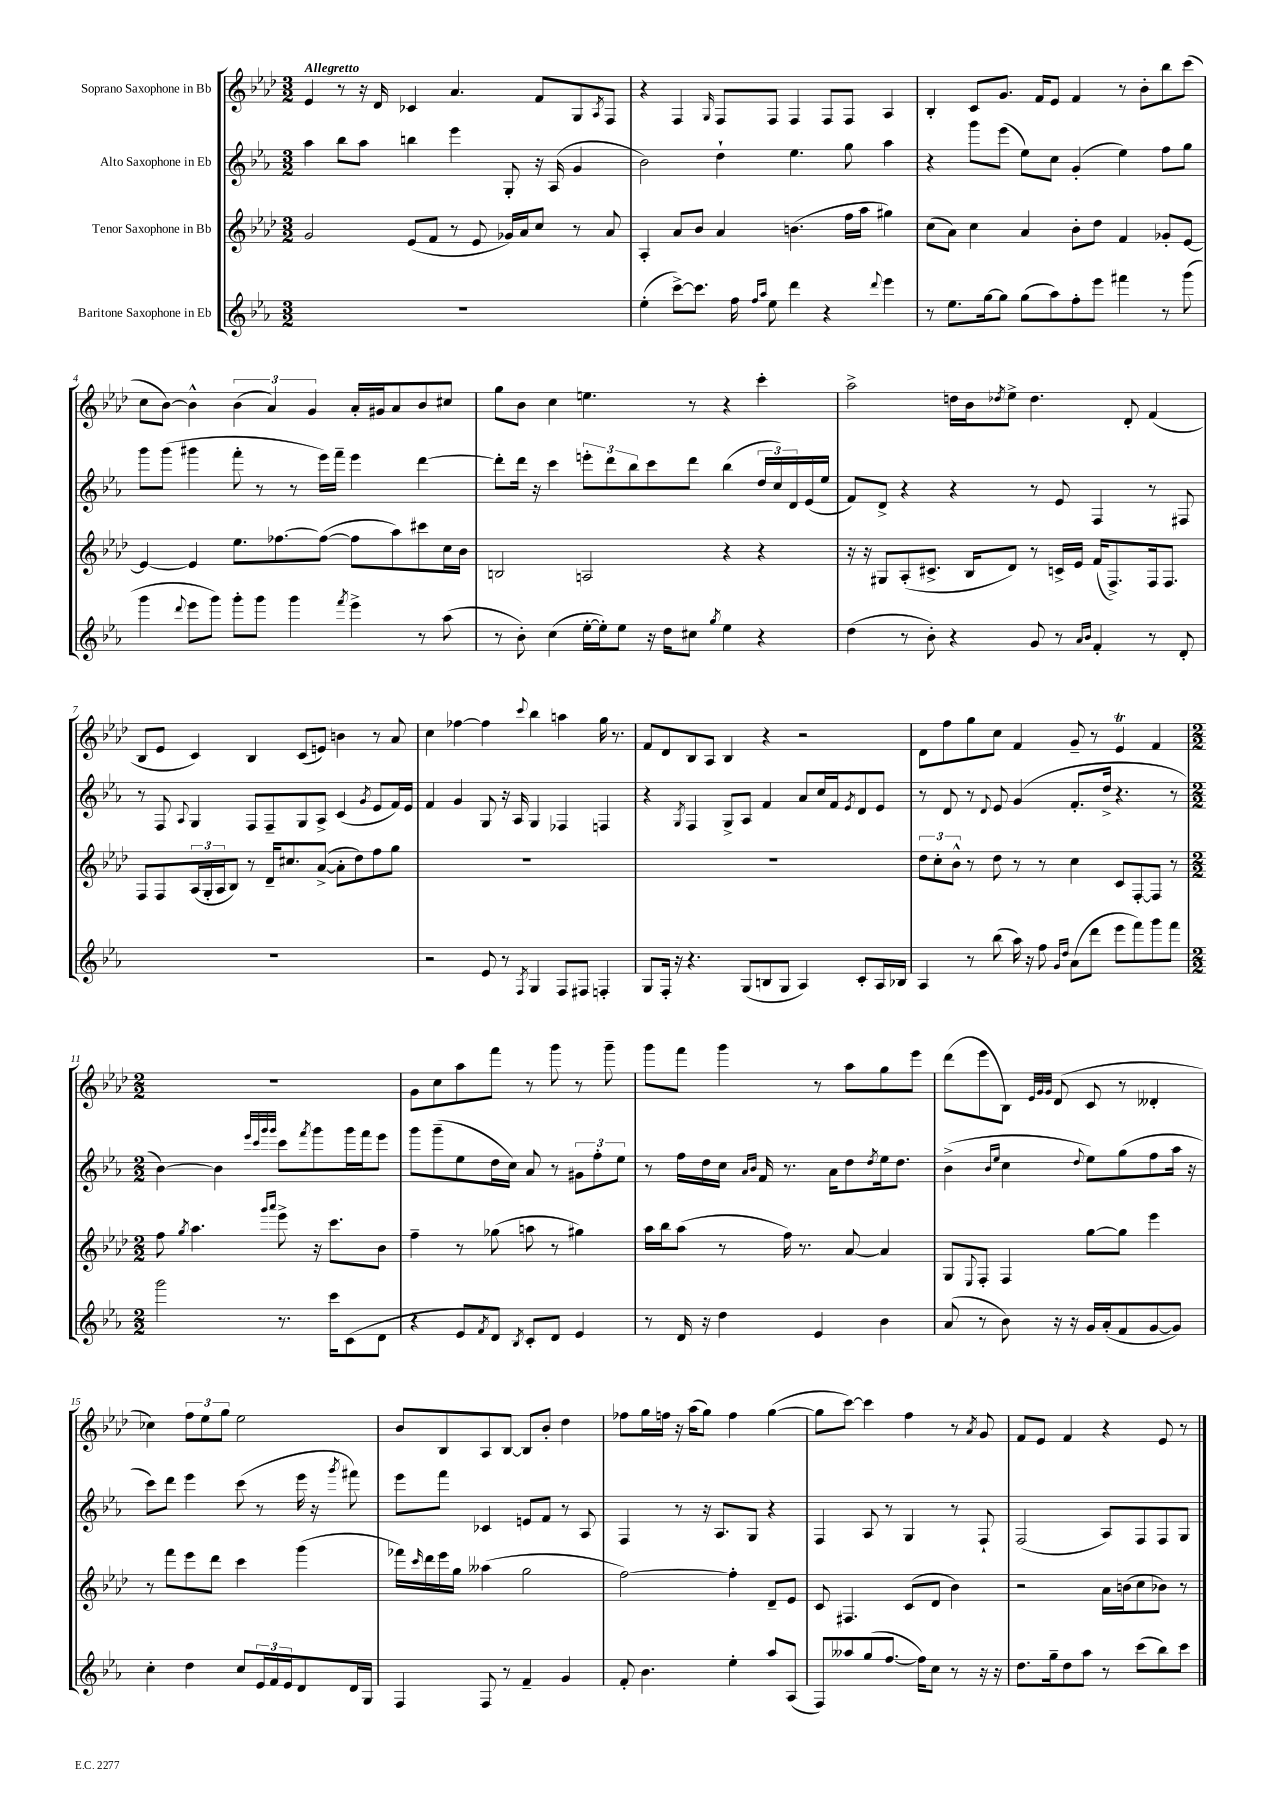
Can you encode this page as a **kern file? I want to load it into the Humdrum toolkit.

**kern	**kern	**kern	**kern
*staff4	*staff3	*staff2	*staff1
*clefG2	*clefG2	*clefG2	*clefG2
*k[b-e-a-]	*k[b-e-a-d-]	*k[b-e-a-]	*k[b-e-a-d-]
*M3/2	*M3/2	*M3/2	*M3/2
1.r	2g	4aa-	4e-
.	.	8bb-	8r
.	.	8aa-	16r
.	.	.	16d-
.	(8e-	4bb	4c-
.	8f	.	.
.	8r	4eee-	4.a-
.	8e-	.	.
.	16g-)	8G'	.
.	16a-	.	.
.	8cc	16r	8f
.	.	(16A-	.
.	8r	4g	8G
.	.	.	8qA-
.	8a-	.	8F
=	=	=	=
(4ee-'	4A-'	2b-)	4r
[8ccc^)	8a-	.	4F
8.ccc]	8b-	.	.
.	.	.	16qqG
.	4a-	4dd`	8F
16ff	.	.	.
16qqff	.	.	.
16qqaa-	.	.	.
8ee-	.	.	8F
4ddd	(4.b	4.ee-	4F
4r	.	.	8F
.	16ff	8gg	8F
.	16aa-	.	.
8qqddd	.	.	.
4eee-	4gg#)	4aa-	4A-
=	=	=	=
8r	(8cc	4r	4B-'
8.ee-	8a-)	.	.
.	4cc	8ggg	8c
[16gg	.	.	.
8gg]	.	(8eee-	8.g
(8gg	4a-	8ee-)	.
.	.	.	16f
8aa-)	.	8cc	8e-
8ff'	8b-'	(4g'	4f
8eee-	8dd-	.	.
4fff#	4f	4ee-)	8r
.	.	.	8b-'
8r	8g-'	8ff	8bb-
(8ggg	[8e-	8gg	(8ccc
=	=	=	=
4ggg	4e-_	8ggg	8cc
.	.	(8ggg	[8b-)
8qqddd	.	.	.
8eee-	4e-]	4ggg#	4b-^^]
8ggg)	.	.	.
8ggg'	8.ee-	8fff'	(6b-
8ggg	.	8r	.
.	.	.	6a-)
.	[8.ff-	.	.
4ggg	.	8r	.
.	.	.	6g
.	(8ff-_	16eee-)	.
.	.	16fff~	.
8qfff	.	.	.
4eee-^	8ff-]	4eee-	16a-'
.	.	.	16g#
.	8aa-)	.	8a-
8r	8ccc#	[4ddd	8b-
(8aa-	16cc	.	8cc#
.	16b-	.	.
=	=	=	=
8r	2B	8ddd']	8gg
8b-')	.	16ddd	8b-
.	.	16r	.
(4cc	.	4ccc	4cc
[16ee-'	2A	12eee'	4.ee
16ee-'])	.	.	.
.	.	12ddd	.
8ee-	.	.	.
.	.	12bb-	.
16r	.	8ccc	.
16dd	.	.	.
8cc#	.	8ddd	8r
8qgg	.	.	.
4ee-	4r	(4bb-	4r
4r	4r	24dd	4ccc'
.	.	24cc)	.
.	.	24d	.
.	.	(16e-	.
.	.	16ee-	.
=	=	=	=
(4dd	16r	8f)	2aa-^
.	16r	.	.
.	8G#	8d^	.
8r	(8A-'	4r	.
8b-')	8.c#^	.	.
4r	.	4r	16dd
.	16B-	.	16b-
.	.	.	8qdd-
.	8d-)	.	8ee-^
8g	8r	8r	4.dd-
8r	16c^	8e-	.
.	16e-	.	.
16qqa-	.	.	.
16qqb-	.	.	.
4f'	(16f	4F	.
.	8.F^)	.	.
.	.	.	8d-'
8r	16F	8r	(4f
.	8.F	.	.
8d'	.	8F#	.
=	=	=	=
1.r	8F	8r	8B-
.	8F	8F	8e-
.	.	8qqA-	.
.	(24A-	4G	4c)
.	24G'	.	.
.	24A-	.	.
.	8B-)	.	.
.	8r	8F	4B-
.	16d-~	8F~	.
.	8.cc#	.	.
.	.	8G	(8c
.	([8a-^	8A-^	8e)
.	8a-']	(4c	4b
.	8dd-)	.	.
.	.	8qg	.
.	8ff	8e-	8r
.	8gg	16f)	8a-
.	.	16e-	.
=	=	=	=
2r	1.r	4f	4cc
.	.	4g	[4ff-
8e-	.	8G	4ff-]
8r	.	16r	.
.	.	16A-	.
8qF	.	.	8qqccc
4G	.	4G	4bb-
8F	.	4F-	4aa
8F#	.	.	.
4F'	.	4F	16gg
.	.	.	8.r
=	=	=	=
8G	1.r	4r	8f
16F'	.	.	8d-
16r	.	.	.
.	.	8qG	.
4.r	.	4F	8B-
.	.	.	8A-
.	.	8G^	4B-
(8G	.	8A-	.
8B	.	4f	4r
8G	.	.	.
4A-)	.	8a-	2r
.	.	16cc	.
.	.	16f	.
.	.	8qe-	.
8c'	.	8d	.
16A-	.	8e-	.
16B-	.	.	.
=	=	=	=
4A-	12dd-	8r	8d-
.	12cc'	.	.
.	.	8d	8ff
.	12b-^^	.	.
8r	8r	8r	8gg
.	.	8qqd	.
(8bb-	8dd-	8e-	8cc
16aa-)	8r	(4g	4f
16r	.	.	.
8ff	8r	.	.
16qqg	.	.	.
16qqdd	.	.	.
(8a-	4cc	8.f'	8g~
8ddd	.	.	8r
.	.	16dd^	.
8eee-	8c	4.r	4e-
8fff)	[8F'	.	.
8ggg	8F]	.	4f
8fff	8r	8r	.
=	=	=	=
*M2/2	*M2/2	*M2/2	*M2/2
2ggg	8ff	[4b-)	1r
.	8qgg	.	.
.	4.aa-	.	.
.	.	4b-]	.
.	.	32qqeee-	.
.	.	32qqccc	.
.	16qqggg	32qqggg	.
.	16qqaaa-	32qqggg	.
8.r	8eee-^	8ccc	.
.	.	8qfff	.
.	16r	8ggg	.
16ccc	8.ccc	.	.
(8c	.	16ggg	.
.	.	16fff	.
8d	8b-	8eee-	.
=	=	=	=
4r	4ff~	8ggg	8g
.	.	(8ggg~	8cc
8e-	8r	8ee-	8aa-
8qf	.	.	.
8d)	(8gg-	16dd	8fff
.	.	16cc)	.
8qB-	.	.	.
8c'	8aa	8a-	8r
8d	8r	8r	8ggg
4e-	4gg#)	12g#	8r
.	.	12ff'	.
.	.	.	8ggg~
.	.	12ee-	.
=	=	=	=
8r	16aa-	8r	8ggg
.	16bb-	.	.
16d	(8aa-	16ff	8fff
16r	.	16dd	.
4dd	8r	16cc	4ggg
.	.	16qqa-	.
.	.	16qqb-	.
.	.	16f	.
.	16ff)	8.r	.
.	8.r	.	.
4e-	.	.	8r
.	.	16a-	.
.	[8a-	8dd	8aa-
.	.	8qdd	.
4b-	4a-]	16ee-	8gg
.	.	8.dd	.
.	.	.	8eee-
=	=	=	=
(8a-	8G	(4b-^	(8ddd-
.	8qqE-	.	.
8r	8F'	.	8eee-
.	.	16qqb-	.
.	.	16qqee-	.
8b-)	4F	4cc	8B-)
.	.	.	32qqe-
.	.	.	32qqg
.	.	.	32qqg
16r	.	.	(8d-
16r	.	.	.
.	.	8qqdd	.
16g	[8gg	8ee-)	8c
(16a-'	.	.	.
8f	8gg]	(8gg	8r
[8g	4eee-	8ff	4d--'
8g])	.	16aa-	.
.	.	16r	.
=	=	=	=
4cc'	8r	8ccc)	4cc-)
.	8fff	8ddd	.
4dd	8eee-	4eee-	12ff
.	.	.	12ee-
.	8ddd-	.	.
.	.	.	12gg
8cc	4ccc	(8ccc	2ee-
24e-	.	8r	.
24f	.	.	.
24e-	.	.	.
8d	(4ggg	16eee-	.
.	.	16r	.
.	.	8qggg	.
16d	.	8fff#)	.
16G	.	.	.
=	=	=	=
4F	16fff-)	8eee-	8b-
.	16qqccc	.	.
.	16ddd-	.	.
.	16eee-	8fff	8B-
.	16gg	.	.
8F	(4aa--	4c-	8A-
8r	.	.	[8B-
4f~	2gg	8e	8B-]
.	.	8f	8b-'
4g	.	8r	4dd-
.	.	8A-	.
=	=	=	=
8f'	[2ff)	4F	8ff-
4.b-	.	.	16gg
.	.	.	16ff
.	.	8r	16r
.	.	.	(16aa-
.	.	16r	8gg)
.	.	8.A-	.
4ee-'	4ff']	.	4ff
.	.	8G	.
8aa-	8d-~	4r	([4gg
(8A-	8e-	.	.
=	=	=	=
8F)	8c	4F	8gg]
8aa--	4.F#	.	[8ccc)
(8gg	.	8A-	4ccc]
[8.ff	.	8r	.
.	(8c	4G	4ff
16ff])	.	.	.
8cc	8d-	.	.
8r	4b-)	8r	8r
.	.	.	8qa-
16r	.	8F`	8g
16r	.	.	.
=	=	=	=
8.dd	2r	(2F	8f
.	.	.	8e-
16gg~	.	.	.
8dd	.	.	4f
8aa-	.	.	.
8r	16a-	8A-)	4r
.	(16b	.	.
(8ccc	8cc	8F	.
8bb-)	8b-)	8F	8e-
8ccc	8r	8G	8r
==	==	==	==
*-	*-	*-	*-
